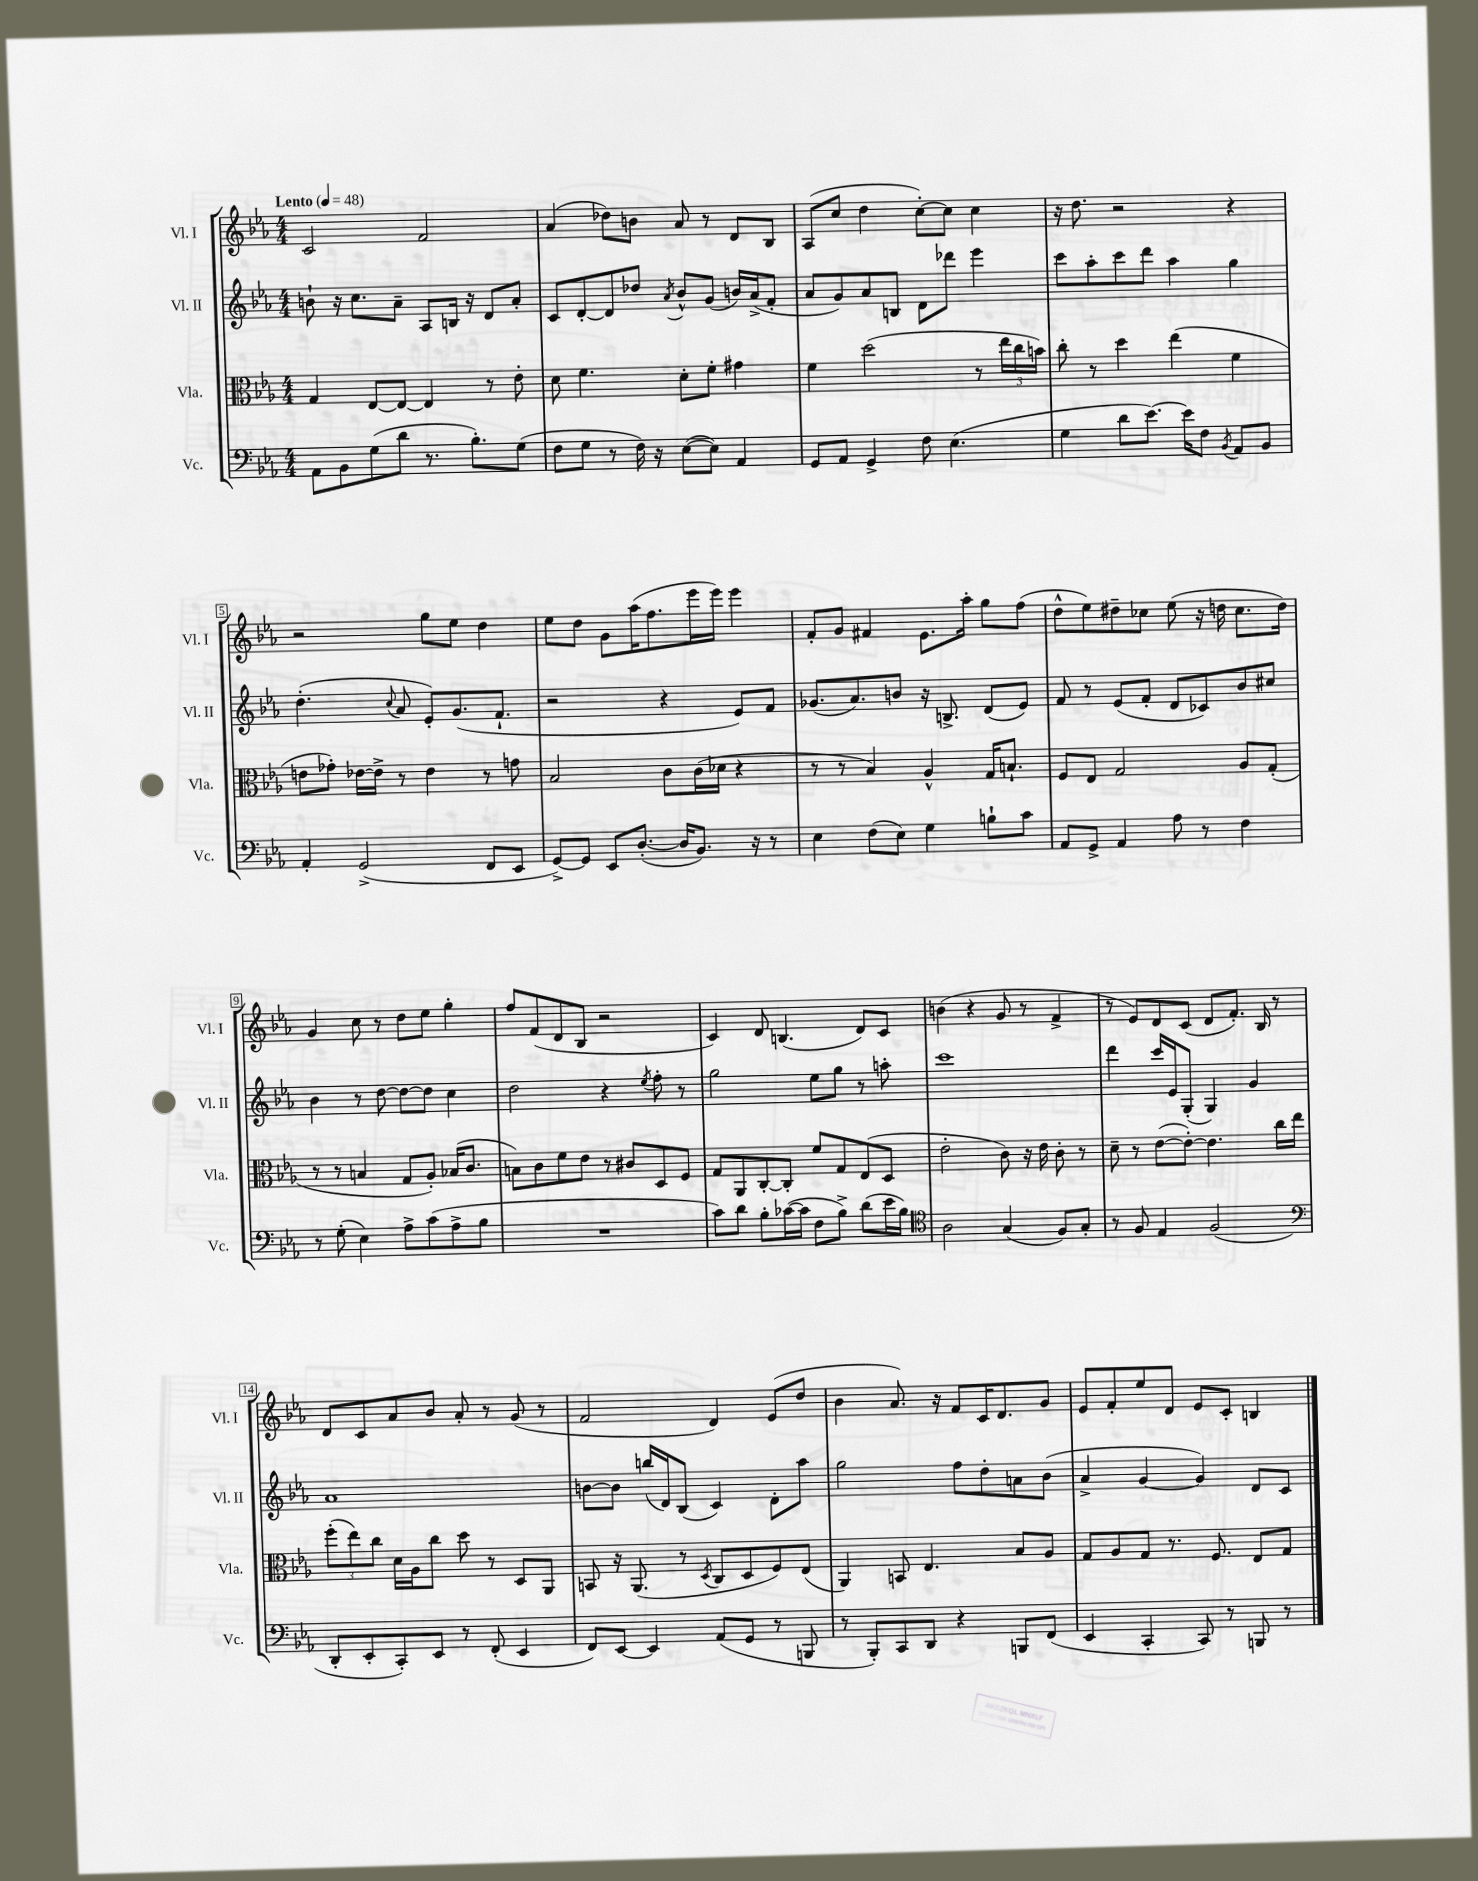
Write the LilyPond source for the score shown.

<<
\new StaffGroup <<
\new Staff = "s0" \with { instrumentName = "Vl. I" shortInstrumentName = "Vl. I" } {
    \clef treble \key ees \major \numericTimeSignature \time 4/4 \tempo "Lento" 4 = 48
    c'2 f'2 |
    aes'4( des''8) b'8 aes'8 r8 d'8 bes8 |
    aes8( c''8 d''4 c''8~-.) c''8 c''4 |
    r16 d''8. r2 r4 |
    r2 g''8 ees''8 d''4 |
    ees''8 d''8 g'8 aes''16( f''8. ees'''16 ees'''16) ees'''4 |
    f'8-. g'8 fis'4 ees'8. aes''16-. g''8 f''8( |
    d''8-^ ees''8) dis''8-- ces''8 ees''8( r16 d''16 ces''8. d''16) |
    g'4 c''8 r8 d''8 ees''8 g''4-. |
    f''8 f'8( d'8 bes8 r2 |
    c'4) d'8 b4.( d'8) c'8 |
    b'4( r4 g'8 r8 f'4-> |
    r8 ees'8) d'8 c'8( d'8 f'8.-.) bes16 r8 |
    d'8 c'8 aes'8 bes'8 aes'8-. r8 g'8( r8 |
    f'2 d'4) ees'8( d''8 |
    bes'4 aes'8.) r16 f'8 c'16 d'8. g'8 |
    ees'8 f'8-. ees''8 d'8 ees'8 c'8-. b4 \bar "|." |
}
\new Staff = "s1" \with { instrumentName = "Vl. II" shortInstrumentName = "Vl. II" } {
    \clef treble \key ees \major \numericTimeSignature \time 4/4
    b'8-! r16 c''8. aes'8-- aes8 b16 r16 d'8 aes'8-. |
    c'8 d'8~-. d'8 des''8 \acciaccatura { aes'8 } bes'8-^ g'8( b'16) aes'16->( f'8-. |
    aes'8 g'8) aes'8 b8 d'8 des'''8 ees'''4 |
    c'''8 aes''8-. c'''8 d'''8 aes''4 g''4 |
    d''4.-.( \appoggiatura { c''8 } aes'8 ees'8-.) g'8.( f'8.-! |
    r2 r4 ees'8) f'8 |
    ges'8.( aes'8.) b'8 r16 b8.-> d'8( ees'8) |
    f'8 r8 ees'8( f'8-. d'8 ces'8) bes'8 cis''8 |
    bes'4 r8 d''8~ d''8~ d''8 c''4 |
    d''2 r4 \acciaccatura { ees''8 } f''8-. r8 |
    g''2 ees''8 g''8 r8 a''8-. |
    c'''1 |
    d'''4 c'''16 ees'16 g8-.( g4) g'4 |
    aes'1 |
    b'8~ b'8 b''16( d'16) bes8( c'4) d'8-. aes''8 |
    g''2 f''8 d''8-. a'8 bes'8( |
    aes'4-> g'4~ g'4) d'8 c'8 \bar "|." |
}
\new Staff = "s2" \with { instrumentName = "Vla." shortInstrumentName = "Vla." } {
    \clef alto \key ees \major \numericTimeSignature \time 4/4
    g4 ees8~ ees8~ ees4 r8 ees'8-. |
    d'8 f'4. d'8-. f'8-. gis'4 |
    f'4 d''2( r8 \tuplet 3/2 { ees''16 c''16 b'16) } |
    c''8-. r8 d''4 ees''4( f'4 |
    e'8 ges'8-.) ees'16~ ees'16-> r8 ees'4 r8 g'8 |
    bes2 c'8 c'16( des'16 r4 |
    r8 r8 bes4) aes4-^ g16 b8.-! |
    f8 ees8 g2 aes8 g8-.( |
    r8 r8 b4 g8 aes8-.) bes16( c'8. |
    b8) c'8 f'8 ees'8 r8 cis'8 d8 f8 |
    g8 aes,8 c8~-. c8-. f'8 g8 ees8( d8 |
    ees'2-. c'8) r16 ees'16 c'8-. r8 |
    d'8-- r8 ees'8~( ees'8~-.) ees'4. c''16 ees''16 |
    \tuplet 3/2 { f''8-.( ees''8) c''8 } d'16 aes16 c''8 d''8 r8 d8 aes,8 |
    b,8 r16 aes,8.( r8 \acciaccatura { d8 } c8 d8 f8) ees8( |
    aes,4) b,8 ees4. bes8 aes8 |
    g8 aes8 g8 r8. f8. ees8 g8 \bar "|." |
}
\new Staff = "s3" \with { instrumentName = "Vc." shortInstrumentName = "Vc." } {
    \clef bass \key ees \major \numericTimeSignature \time 4/4
    aes,8 bes,8 g8( d'8 r8. bes8.-.) g8( |
    f8 g8 r8 f16) r16 ees8~( ees8) aes,4 |
    g,8 aes,8 g,4-> f8 ees4.( |
    g4 d'8 ees'8.~) ees'16 f8 \acciaccatura { bes,8 } aes,8 bes,8 |
    aes,4-. g,2->( f,8 ees,8 |
    g,8~->) g,8 ees,8 d8.~-.( d16 bes,8.) r16 r8 |
    ees4 f8( ees8) g4 b8-! c'8 |
    aes,8 g,8-> aes,4 aes8 r8 f4 |
    r8 g8-.( ees4) aes8-> c'8( aes8-> bes8 |
    R1 |
    c'8) d'8 bes8-. ces'16~( ces'16 f8 bes8->) d'8( ees'16 bes16) |
    \clef tenor aes2 g4( f8) g8-. |
    r8 f8 ees4 f2( |
    \clef bass d,8-. ees,8-. c,8-.) ees,8 r8 f,8-.( ees,4 |
    f,8) ees,8~ ees,4 aes,8( g,8 r8 b,,8 |
    r8 bes,,8-.) c,8 d,8 r4 b,,8 f,8( |
    ees,4 c,4-. c,8) r8 b,,8 r8 \bar "|." |
}
>>
>>
\layout { \context { \Score \override BarNumber.stencil = #(make-stencil-boxer 0.1 0.3 ly:text-interface::print) } }
